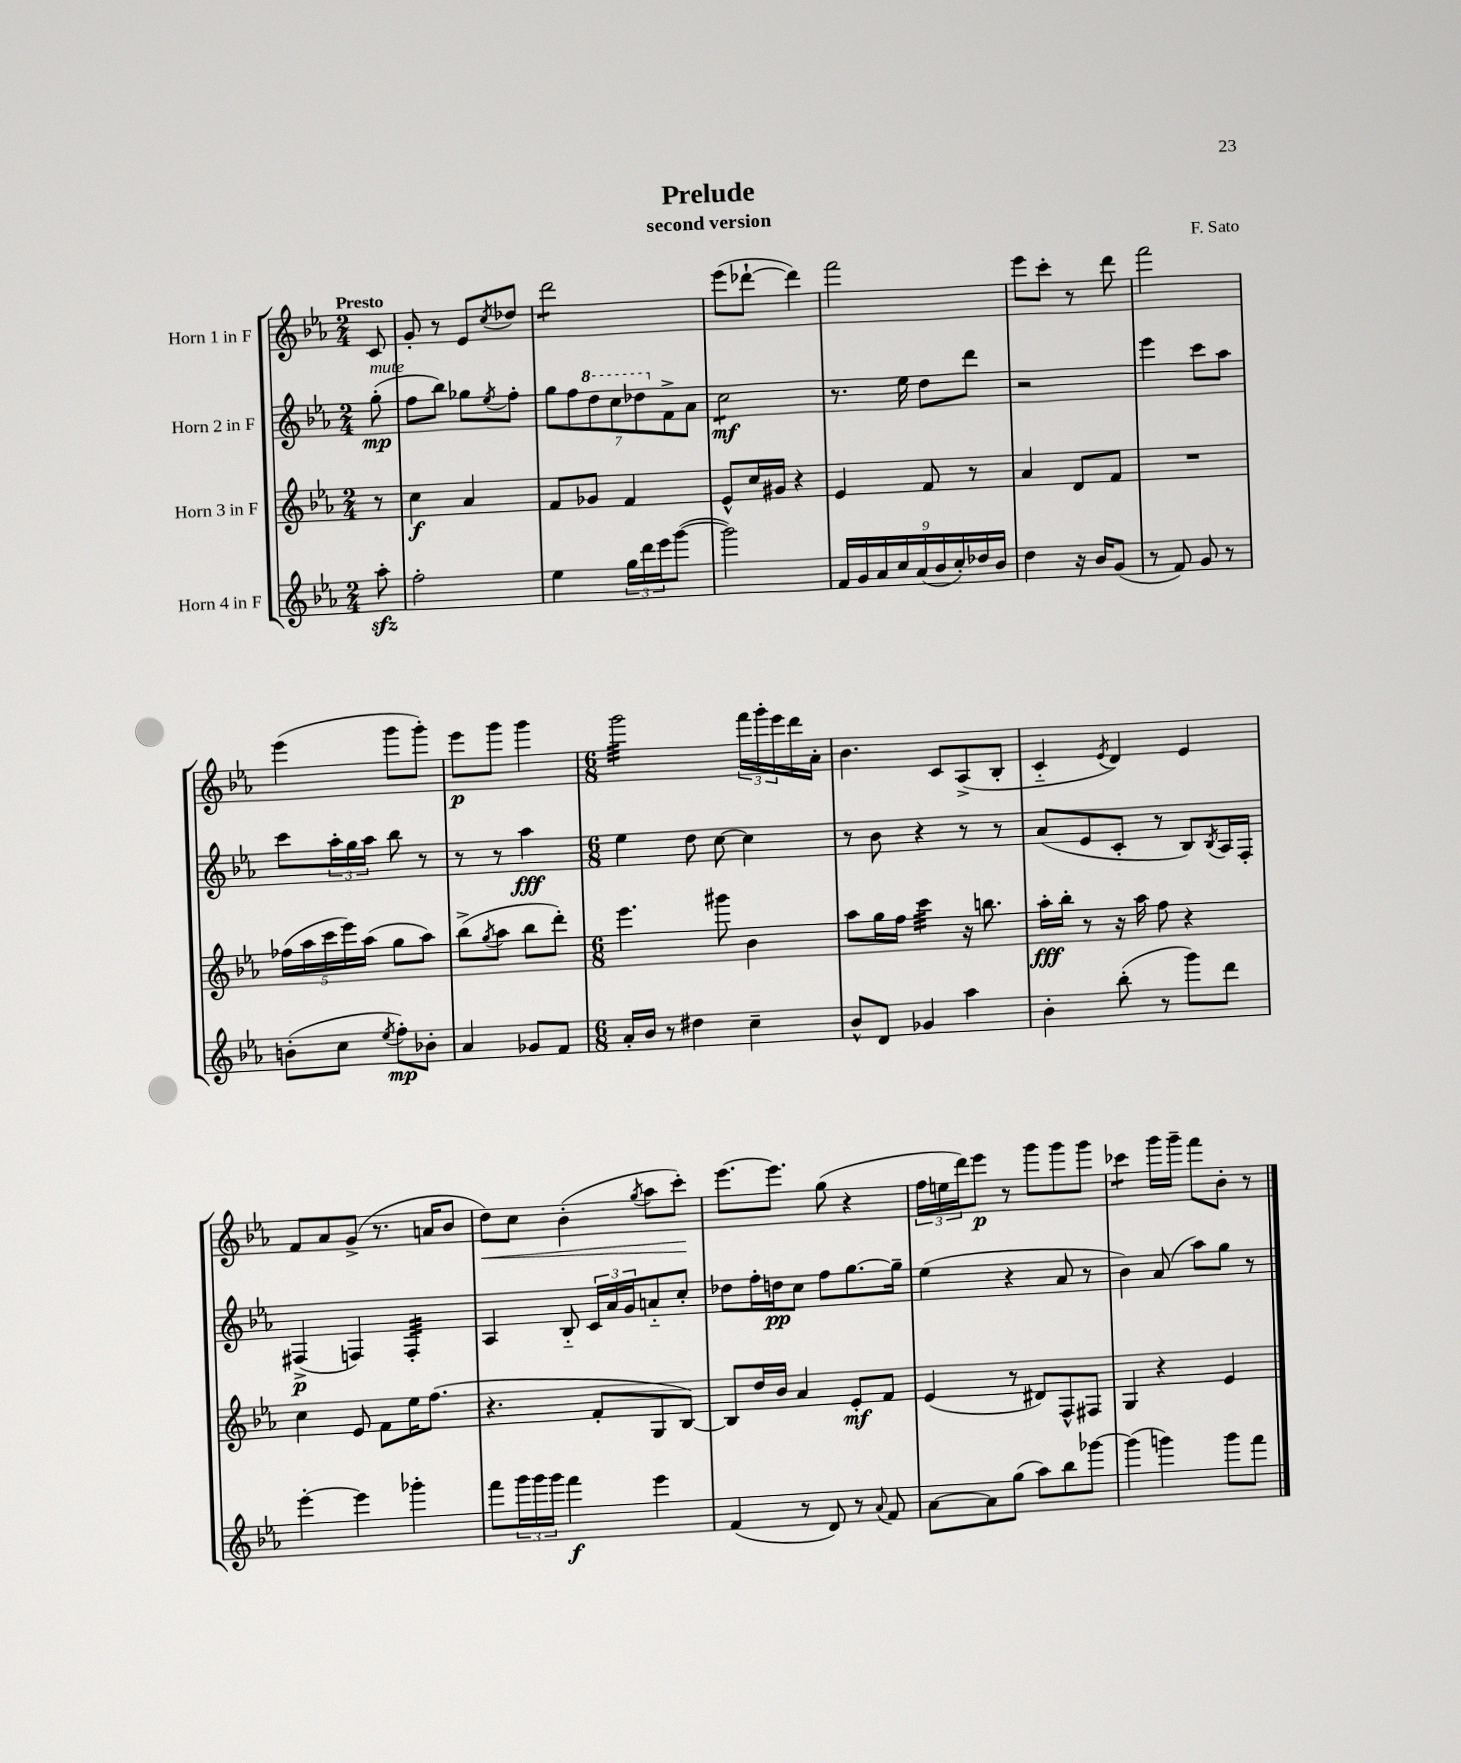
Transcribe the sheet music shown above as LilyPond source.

\header { title = "Prelude" composer = "F. Sato" subtitle = "second version" }
<<
\new StaffGroup <<
\new Staff = "s0" \with { instrumentName = "Horn 1 in F" } {
    \clef treble \key ees \major \numericTimeSignature \time 2/4 \partial 8 \tempo "Presto"
    c'8 |
    g'8-. r8 ees'8 \acciaccatura { c''8 } des''8 |
    d'''2:8 |
    ees'''8( des'''8~-! des'''4) |
    f'''2 |
    ees'''8 c'''8-. r8 d'''8 |
    f'''2 |
    ees'''4( g'''8 g'''8-.) |
    ees'''8\p g'''8 g'''4 |
    \numericTimeSignature \time 6/8 g'''2:32 \tuplet 3/2 { f'''16 g'''16-. ees'''16 } d'''16 aes'16-. |
    bes'4. c'8 aes8->( bes8-. |
    c'4-_ \acciaccatura { ees'8 } d'4) ees'4 |
    f'8 aes'8 g'8->( r8. a'16 bes'8 |
    d''8\<) c''8 bes'4-.( \acciaccatura { g''8 } aes''8 c'''8-.\!) |
    ees'''8.~ ees'''8. g''8( r4 |
    \tuplet 3/2 { f''16 e''16 d'''16) } ees'''8\p r8 g'''8 g'''8 g'''8 |
    ces'''4:8 g'''16 g'''16-- f'''8 bes'8-. r8 \bar "|." |
}
\new Staff = "s1" \with { instrumentName = "Horn 2 in F" } {
    \clef treble \key ees \major \numericTimeSignature \time 2/4 \partial 8
    g''8-.\mp^\markup { \italic "mute" }( |
    f''8 bes''8) ges''8 \acciaccatura { ees''8 } f''8-. |
    \tuplet 7/4 { g''8 f''8 \ottava #1 d'''8 c'''8 des'''8 \ottava #0 f'8-> aes'8 } |
    c''2:8\mf |
    r8. ees''16 d''8 d'''8 |
    r2 |
    ees'''4 c'''8 aes''8 |
    c'''8 \tuplet 3/2 { aes''16-. g''16 aes''16 } bes''8 r8 |
    r8 r8 aes''4\fff |
    \numericTimeSignature \time 6/8 ees''4 d''8 c''8~ c''4 |
    r8 bes'8 r4 r8 r8 |
    aes'8( ees'8 c'8-. r8 bes8) \acciaccatura { bes8 } aes16 f16-. |
    fis4->\p( f4) f4:32-. |
    aes4 bes8-_ \tuplet 3/2 { c'16 aes'16 g'16 } a'8-_ c''8-. |
    des''8 f''16-. d''16\pp c''8 f''8 g''8.~ g''16-- |
    ees''4( r4 aes'8 r8 |
    bes'4) aes'8( aes''8) g''8 r8 \bar "|." |
}
\new Staff = "s2" \with { instrumentName = "Horn 3 in F" } {
    \clef treble \key ees \major \numericTimeSignature \time 2/4 \partial 8
    r8 |
    c''4\f aes'4 |
    f'8 ges'8 f'4 |
    ees'8-^ c''16 gis'16 r4 |
    ees'4 f'8 r8 |
    aes'4 d'8 f'8 |
    R2 |
    \tuplet 5/4 { fes''16( aes''16 c'''16 ees'''16) aes''16( } g''8 aes''8) |
    bes''8->( \acciaccatura { g''8 } aes''8 bes''8 d'''8-.) |
    \numericTimeSignature \time 6/8 ees'''4. gis'''8 bes'4 |
    aes''8 g''16 f''16 c'''4:32 r16 b''8. |
    aes''16-.\fff bes''16-. r8 r16 aes''16 f''8 r4 |
    c''4 ees'8 f'8 ees''16 f''8.( |
    r4. f'8-. g8 bes8~) |
    bes8 d''16 bes'16 aes'4 ees'8-.\mf f'8 |
    ees'4( r8 dis'8) f8-^ fis8 |
    g4 r4 ees'4 \bar "|." |
}
\new Staff = "s3" \with { instrumentName = "Horn 4 in F" } {
    \clef treble \key ees \major \numericTimeSignature \time 2/4 \partial 8
    aes''8-.\sfz |
    f''2-. |
    ees''4 \tuplet 3/2 { g''16 d'''16 ees'''16 } g'''8~( |
    g'''2) |
    \tuplet 9/8 { f'16 g'16 aes'16 c''16 aes'16( bes'16 c''16-.) des''16 bes'16 } |
    d''4 r16 bes'16 g'8( |
    r8 f'8) g'8 r8 |
    b'8-.( c''8 \acciaccatura { ees''8 } f''8-.\mp) bes'8-. |
    aes'4 ges'8 f'8 |
    \numericTimeSignature \time 6/8 aes'16-. bes'16 r8 dis''4 c''4-- |
    bes'8-^ d'8 ges'4 aes''4 |
    bes'4-. bes''8-.( r8 g'''8) d'''8 |
    ees'''4~-. ees'''4 ges'''4-. |
    f'''8 \tuplet 3/2 { g'''16 g'''16 g'''16 } f'''4\f ees'''4 |
    f'4( r8 d'8) r8 \appoggiatura { aes'8 } f'8 |
    aes'8~ aes'8 g''8( aes''8) bes''8 ges'''8~ |
    ges'''4( g'''4) g'''8 f'''8 \bar "|." |
}
>>
>>
\layout { \context { \Score \remove "Bar_number_engraver" } }
